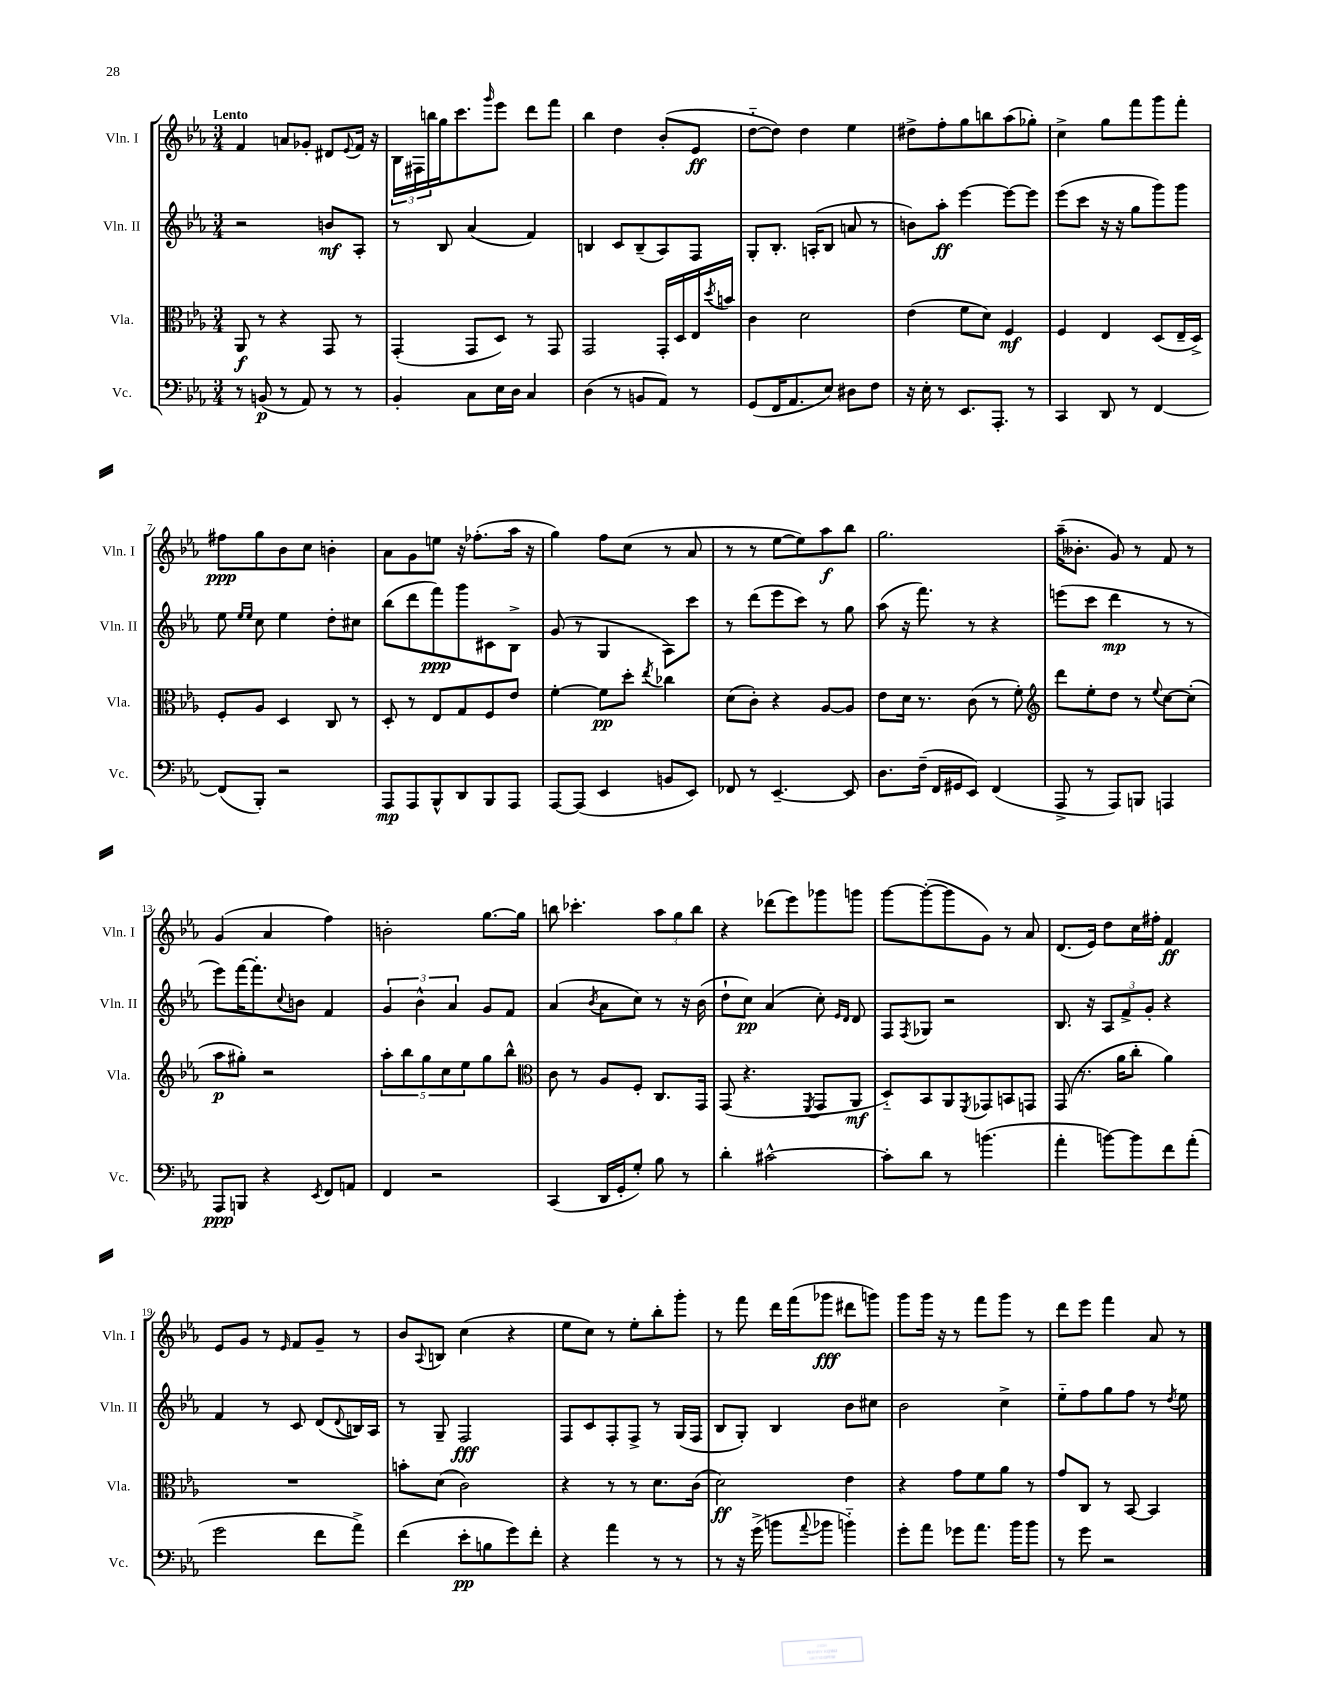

**kern	**dynam	**kern	**dynam	**kern	**dynam	**kern	**dynam
*part4	*part4	*part3	*part3	*part2	*part2	*part1	*part1
*staff4	*staff4	*staff3	*staff3	*staff2	*staff2	*staff1	*staff1
*I"Vc.	*	*I"Vla.	*	*I"Vln. II	*	*I"Vln. I	*
*I'Vc.	*	*I'Vla.	*	*I'Vln. II	*	*I'Vln. I	*
*clefF4	*	*clefC3	*	*clefG2	*	*clefG2	*
*k[b-e-a-]	*	*k[b-e-a-]	*	*k[b-e-a-]	*	*k[b-e-a-]	*
*M3/4	*	*M3/4	*	*M3/4	*	*M3/4	*
=1	=1	=1	=1	=1	=1	=1	=1
!	!	!	!	!	!	!LO:TX:a:B:t=Lento	!
8r	.	8AA-/	f	2r	.	4f/	.
(8BBn/	p	8r	.	.	.	.	.
8r	.	4r	.	.	.	8an/L	.
8AA-/)	.	.	.	.	.	8g-X'/J	.
8r	.	8GG/	.	8bn/L	mf	8d#X/L	.
.	.	.	.	.	.	8qqe-/	.
8r	.	8r	.	8A-'/J	.	16f/Jk	.
.	.	.	.	.	.	16r	.
=2	=2	=2	=2	=2	=2	=2	=2
4BB-'/	.	(4GG'/	.	8r	.	24B-\LL	.
.	.	.	.	.	.	24F#X\	.
.	.	.	.	.	.	24bbn\	.
.	.	.	.	8B-/	.	16gg\J	.
.	.	.	.	.	.	8.ccc\	.
8C\L	.	8GG/L	.	(4a-/	.	.	.
.	.	.	.	.	.	16qqggg/	.
16E-\L	.	8D/J)	.	.	.	8eee-\J	.
16D\JJ	.	.	.	.	.	.	.
4C/	.	8r	.	4f/)	.	8ddd\L	.
.	.	8GG/	.	.	.	8fff\J	.
=3	=3	=3	=3	=3	=3	=3	=3
(4D\	.	2GG/	.	4Bn/	.	4bb-\	.
8r	.	.	.	8c/L	.	4dd\	.
8BBn/L	.	.	.	(8B~/	.	.	.
8AA-/J)	.	16GG'/LL	.	8A-/)	.	(8b-'/L	.
.	.	16D/	.	.	.	.	.
8r	.	16E-/	.	8F/J	.	8e-/J	ff
.	.	8qdd/	.	.	.	.	.
.	.	16bn/JJ	.	.	.	.	.
=4	=4	=4	=4	=4	=4	=4	=4
(8GG/L	.	4c\	.	8G'/L	.	[8dd\L	.
16FF/K	.	.	.	8.B-'/J	.	8dd\J])	.
8.AA-/	.	.	.	.	.	.	.
.	.	2d\	.	.	.	4dd\	.
.	.	.	.	(16An'/KL	.	.	.
8E-/J)	.	.	.	8B-/J	.	.	.
8D#X\L	.	.	.	8an/	.	4ee-\	.
8F\J	.	.	.	8r	.	.	.
=5	=5	=5	=5	=5	=5	=5	=5
16r	.	(4e-\	.	8bn\L)	.	8dd#X^\L	.
16E-'\	.	.	.	.	.	.	.
8r	.	.	.	8aa-'\J	ff	8ff'\	.
8.EE-/L	.	8f\L	.	[4eee-\	.	8gg\	.
.	.	8d\J)	.	.	.	8bbn\	.
8.AAA-'/J	.	.	.	.	.	.	.
.	.	4F/	mf	8eee-\L_	.	(8aa-\	.
8r	.	.	.	8eee-\J]	.	8gg-X'\J)	.
=6	=6	=6	=6	=6	=6	=6	=6
4CC/	.	4F/	.	(8eee-\L	.	4cc^\	.
.	.	.	.	8ccc\J	.	.	.
8DD/	.	4E-/	.	16r	.	8gg\L	.
.	.	.	.	16r	.	.	.
8r	.	.	.	8gg\L	.	8fff\	.
[4FF/	.	(8D/L	.	8ggg\)	.	8ggg\	.
.	.	16E-~/L	.	8ggg\J	.	8fff'\J	.
.	.	16D^/JJ)	.	.	.	.	.
!!LO:LB:g=z
=7	=7	=7	=7	=7	=7	=7	=7
(8FF/L]	.	8F'/L	.	8ee-\	.	8ff#X\L	ppp
.	.	.	.	16qqee-/LL	.	.	.
.	.	.	.	16qqee-/JJ	.	.	.
8BBB-'/J)	.	8A-/J	.	8cc\	.	8gg\	.
2r	.	4D/	.	4ee-\	.	8b-\	.
.	.	.	.	.	.	8cc\J	.
.	.	8C/	.	8dd'\L	.	4bn'\	.
.	.	8r	.	8cc#X\J	.	.	.
=8	=8	=8	=8	=8	=8	=8	=8
8AAA-/L	mp	8D'/	.	(8bb-\L	.	8a-\L	.
8AAA-/	.	8r	.	8ddd\	.	8g\	.
8BBB-^^/	.	8E-/L	.	8fff\)	ppp	8een\J	.
8DD/	.	8G/	.	8ggg\	.	16r	.
.	.	.	.	.	.	(8.ff-X'\L	.
8BBB-/	.	8F/	.	8c#X\	.	.	.
8AAA-/J	.	8e-/J	.	8B-^\J	.	16aa-\Jk	.
.	.	.	.	.	.	16r	.
=9	=9	=9	=9	=9	=9	=9	=9
[8AAA-/L	.	[4f'\	.	(8g/	.	4gg\)	.
(8AAA-/J]	.	.	.	8r	.	.	.
4EE-/	.	8f\L]	pp	4G/	.	8ff\L	.
.	.	8dd'\J	.	.	.	(8cc\J	.
.	.	8qee-/	.	.	.	.	.
8BBn/L	.	4cc-X\	.	8A-\L)	.	8r	.
8EE-/J)	.	.	.	8ccc\J	.	8a-/	.
=10	=10	=10	=10	=10	=10	=10	=10
8FF-X/	.	(8d\L	.	8r	.	8r	.
8r	.	8c'\J)	.	(8ddd\L	.	8r	.
[4.EE-~/	.	4r	.	8eee-\	.	[8ee-\L	.
.	.	.	.	8ccc\J)	.	8ee-\])	.
.	.	[8A-/L	.	8r	.	8aa-\	f
8EE-/]	.	8A-/J]	.	8gg\	.	8bb-\J	.
=11	=11	=11	=11	=11	=11	=11	=11
8.D\L	.	8e-\L	.	(8aa-\	.	2.gg\	.
.	.	16d\Jk	.	16r	.	.	.
(16F~\Jk	.	8.r	.	8.fff\)	.	.	.
16FF/LL	.	.	.	.	.	.	.
16GG#X/J	.	.	.	.	.	.	.
8EE-/J)	.	(8c\	.	8r	.	.	.
(4FF/	.	8r	.	4r	.	.	.
.	.	8f'\)	.	.	.	.	.
=12	=12	=12	=12	=12	=12	=12	=12
*	*	*clefG2	*	*	*	*	*
8AAA-^/	.	8ddd\L	.	(8eeen\L	.	(16aa-~\KL	.
.	.	.	.	.	.	8.b--X'\J	.
8r	.	8ee-'\	.	8ccc\J	.	.	.
8AAA-/L)	.	8dd\J	.	4ddd\	mp	8g/)	.
8BBBn/J	.	8r	.	.	.	8r	.
.	.	8qqee-/	.	.	.	.	.
4AAAn/	.	[8cc\L	.	8r	.	8f/	.
.	.	(8cc'\J]	.	8r	.	8r	.
!!LO:LB:g=z
=13	=13	=13	=13	=13	=13	=13	=13
8AAA-/L	ppp	8aa-\L	p	8eee-\L)	.	(4g/	.
8BBBn/J	.	8gg#X'\J)	.	[16fff\K	.	.	.
.	.	.	.	8.fff'\]	.	.	.
4r	.	2r	.	.	.	4a-/	.
.	.	.	.	8qqcc/	.	.	.
.	.	.	.	8bn\J	.	.	.
8qEE-/	.	.	.	.	.	.	.
8FF/L	.	.	.	4f/	.	4ff\)	.
8AAn/J	.	.	.	.	.	.	.
=14	=14	=14	=14	=14	=14	=14	=14
4FF/	.	10aa-'\L	.	6g/	.	2bn'\	.
.	.	10bb-\	.	.	.	.	.
.	.	.	.	6b-^^\	.	.	.
.	.	10gg\	.	.	.	.	.
2r	.	.	.	.	.	.	.
.	.	10cc\	.	.	.	.	.
.	.	.	.	6a-/	.	.	.
.	.	10ee-\	.	.	.	.	.
.	.	8gg\	.	8g/L	.	[8.gg\L	.
.	.	8bb-^^\J	.	8f/J	.	.	.
.	.	.	.	.	.	16gg\Jk]	.
=15	=15	=15	=15	=15	=15	=15	=15
*	*	*clefC3	*	*	*	*	*
(4CC/	.	8c\	.	(4a-/	.	8bbn\	.
.	.	8r	.	.	.	4.ccc-X'\	.
.	.	.	.	8qb-/	.	.	.
16DD/LL	.	8A-/L	.	8a-\L	.	.	.
16GG'/J	.	.	.	.	.	.	.
8G'/J)	.	8F'/J	.	8cc\J)	.	.	.
8B-\	.	8.C/L	.	8r	.	12aa-\L	.
.	.	.	.	.	.	12gg\	.
8r	.	.	.	16r	.	.	.
.	.	.	.	.	.	12bb\J	.
.	.	16GG/Jk	.	(16b-\	.	.	.
=16	=16	=16	=16	=16	=16	=16	=16
4d'\	.	(8GG/	.	8dd`\L	.	4r	.
.	.	4.r	.	8cc\J)	pp	.	.
[2c#X^^\	.	.	.	(4a-/	.	(8ddd-X\L	.
.	.	.	.	.	.	8eee-\)	.
.	.	8qFF/	.	.	.	.	.
.	.	8GG/L	.	8cc'\)	.	8ggg-X\	.
.	.	.	.	16qqe-/LL	.	.	.
.	.	.	.	16qqd/JJ	.	.	.
.	.	8AA-/J	mf	8d/	.	8gggn\J	.
=17	=17	=17	=17	=17	=17	=17	=17
8c#'\L]	.	8D/L)	.	8F/L	.	[8ggg\L	.
.	.	.	.	8qF/	.	.	.
8d\J	.	8BB-/	.	8G-X/J	.	(8ggg'\_	.
8r	.	8AA-/	.	2r	.	8ggg\]	.
.	.	8qFF/	.	.	.	.	.
(4.bn\	.	8GG-X/	.	.	.	8g\J)	.
.	.	8BBn/	.	.	.	8r	.
.	.	8GGn/J	.	.	.	8a-/	.
=18	=18	=18	=18	=18	=18	=18	=18
4a-'\	.	(8GG/	.	8.B-/	.	(8.d/L	.
.	.	8.r	.	.	.	.	.
.	.	.	.	16r	.	16e-/Jk)	.
[8bn\L)	.	.	.	12A-/L	.	8dd\L	.
.	.	16a-\KL	.	.	.	.	.
.	.	.	.	12f^/	.	.	.
8b\]	.	8cc'\J	.	.	.	16cc\L	.
.	.	.	.	12g'/J	.	.	.
.	.	.	.	.	.	16ff#X'\JJ	.
8f\	.	4a-\)	.	4r	.	4f/	ff
(8a-'\J	.	.	.	.	.	.	.
!!LO:LB:g=z
=19	=19	=19	=19	=19	=19	=19	=19
2g\	.	2.r	.	4f/	.	8e-/L	.
.	.	.	.	.	.	8g/J	.
.	.	.	.	8r	.	8r	.
.	.	.	.	.	.	16qqe-/	.
.	.	.	.	8c/	.	8f/L	.
8f\L	.	.	.	(8d/L	.	8g~/J	.
.	.	.	.	8qqd/	.	.	.
8a-^\J)	.	.	.	16Bn/L)	.	8r	.
.	.	.	.	16A-/JJ	.	.	.
=20	=20	=20	=20	=20	=20	=20	=20
(4f\	.	8bn'\L	.	8r	.	8b-/L	.
.	.	.	.	.	.	8qqA-/	.
.	.	(8d\J	.	8G~/	.	8Bn/J	.
8e-'\L	pp	2c\)	.	2F/	fff	(4cc\	.
8Bn\	.	.	.	.	.	.	.
8g\)	.	.	.	.	.	4r	.
8f'\J	.	.	.	.	.	.	.
=21	=21	=21	=21	=21	=21	=21	=21
4r	.	4r	.	8F/L	.	8ee-\L	.
.	.	.	.	8c/	.	8cc\J)	.
4a-\	.	8r	.	8F'/	.	8r	.
.	.	8r	.	8F^/J	.	8ee-'\L	.
8r	.	8.d\L	.	8r	.	8bb-'\	.
8r	.	.	.	(16G/LL	.	8ggg'\J	.
.	.	(16c\Jk	.	16F/JJ	.	.	.
=22	=22	=22	=22	=22	=22	=22	=22
8r	.	2d\)	ff	8B-/L	.	8r	.
16r	.	.	.	8G'/J)	.	8fff\	.
(16g^\	.	.	.	.	.	.	.
8bn\L	.	.	.	4B-/	.	16ddd\LL	.
.	.	.	.	.	.	(16fff\J	.
8qqa-/	.	.	.	.	.	.	.
8b-X\J	.	.	.	.	.	8ggg-X\J	fff
4bn\)	.	4e-\	.	8b-\L	.	8ddd#X\L	.
.	.	.	.	8cc#X\J	.	8gggn\J)	.
=23	=23	=23	=23	=23	=23	=23	=23
8g'\L	.	4r	.	2b-\	.	8ggg\L	.
8a-\J	.	.	.	.	.	16ggg\Jk	.
.	.	.	.	.	.	16r	.
8g-X\L	.	8g\L	.	.	.	8r	.
8.a-\J	.	8f\	.	.	.	8fff\L	.
.	.	8a-\J	.	4cc^\	.	8ggg\J	.
16b-\KL	.	.	.	.	.	.	.
8b-\J	.	8r	.	.	.	8r	.
=24	=24	=24	=24	=24	=24	=24	=24
8r	.	8g/L	.	8ee-\L	.	8ddd\L	.
8g\	.	8C/J	.	8ff\	.	8eee-\J	.
2r	.	8r	.	8gg\	.	4fff\	.
.	.	[8BB-/	.	8ff\J	.	.	.
.	.	4BB-/]	.	8r	.	8a-/	.
.	.	.	.	8qdd/	.	.	.
.	.	.	.	8ee-\	.	8r	.
==	==	==	==	==	==	==	==
*-	*-	*-	*-	*-	*-	*-	*-
